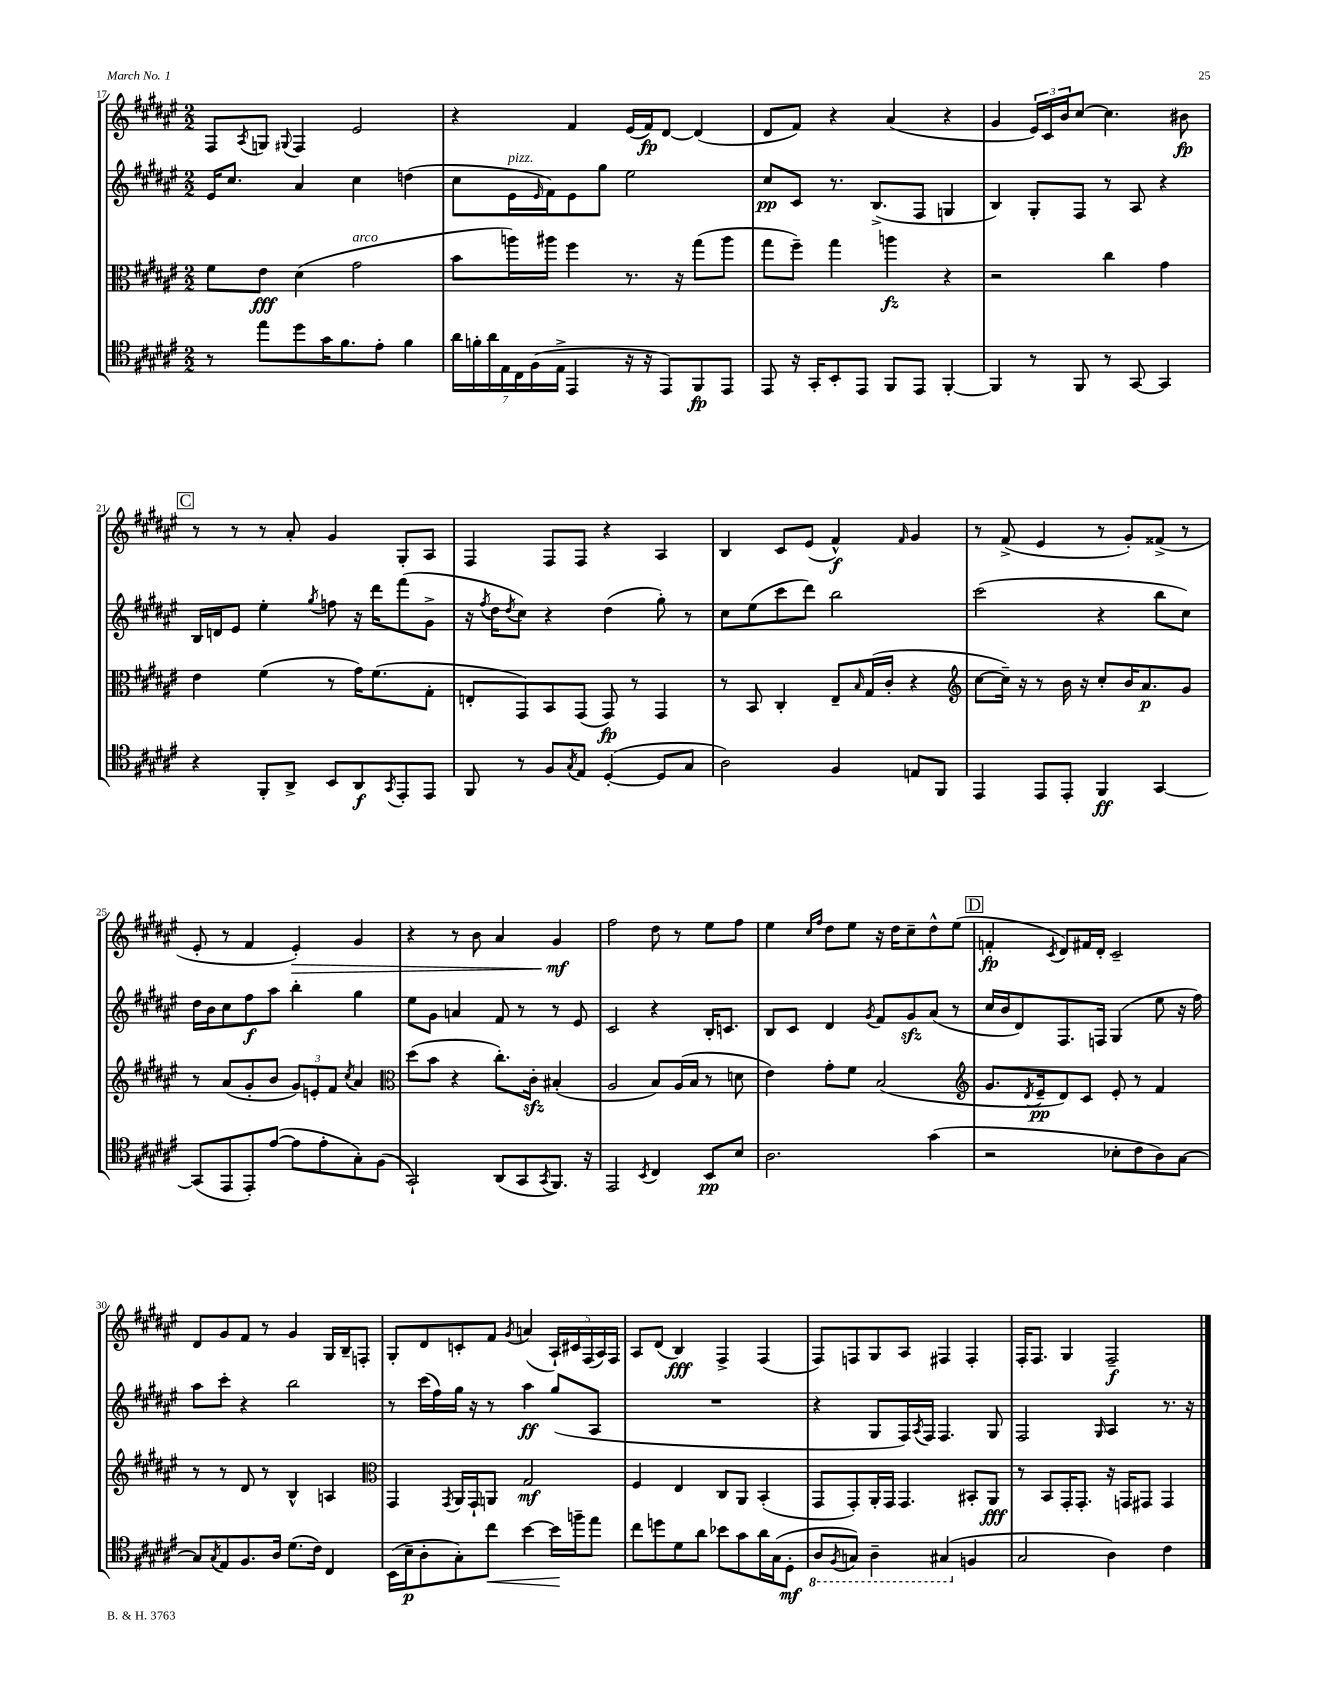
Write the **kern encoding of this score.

**kern	**dynam	**kern	**dynam	**kern	**dynam	**kern	**dynam
*part4	*part4	*part3	*part3	*part2	*part2	*part1	*part1
*staff4	*staff4	*staff3	*staff3	*staff2	*staff2	*staff1	*staff1
*clefC4	*	*clefC3	*	*clefG2	*	*clefG2	*
*k[f#c#g#d#a#e#]	*	*k[f#c#g#d#a#e#]	*	*k[f#c#g#d#a#e#]	*	*k[f#c#g#d#a#e#]	*
*M2/2	*	*M2/2	*	*M2/2	*	*M2/2	*
=17	=17	=17	=17	=17	=17	=17	=17
8r	.	8f#\L	.	16e#/KL	.	8F#/L	.
.	.	.	.	8.cc#/J	.	.	.
.	.	.	.	.	.	8qA#/	.
8ee#\L	.	8e#\J	fff	.	.	8Gn/J	.
.	.	.	.	.	.	8qqG#X/	.
8dd#\	.	(4d#\	.	4a#/	.	4F#/	.
16g#\K	.	.	.	.	.	.	.
8.f#\	.	.	.	.	.	.	.
!	!	!LO:TX:a:i:t=arco	!	!	!	!	!
.	.	2g#\	.	4cc#\	.	2e#/	.
8e#'\J	.	.	.	.	.	.	.
4f#\	.	.	.	(4ddn\	.	.	.
=18	=18	=18	=18	=18	=18	=18	=18
28a#\LL	.	8b\L	.	8cc#\L	.	4r	.
28fn'\	.	.	.	.	.	.	.
28a#\	.	.	.	.	.	.	.
28E#\	.	.	.	.	.	.	.
!	!	!	!	!LO:TX:a:i:t=pizz.	!	!	!
.	.	16aan\L)	.	16e#\L	.	.	.
28C#\	.	.	.	.	.	.	.
(28F#\	.	.	.	.	.	.	.
.	.	.	.	16qqe#/	.	.	.
.	.	16aa#X\JJ	.	16f#\J)	.	.	.
28E#^\JJ	.	.	.	.	.	.	.
4EE#/	.	4ff#\	.	8e#\	.	4f#/	.
.	.	.	.	8gg#\J	.	.	.
16r	.	8.r	.	2ee#\	.	(16e#/LL	.
16r	.	.	.	.	.	16f#/J)	fp
8EE#/L)	.	.	.	.	.	[8d#/J	.
.	.	16r	.	.	.	.	.
8FF#/	fp	(8gg#\L	.	.	.	(4d#/]	.
8EE#/J	.	8aa#\J	.	.	.	.	.
=19	=19	=19	=19	=19	=19	=19	=19
8EE#/	.	8gg#\L	.	8cc#/L	pp	8d#/L	.
16r	.	8ff#~\J)	.	8c#/J	.	8f#/J)	.
16GG#'/KL	.	.	.	.	.	.	.
8BB'/	.	4gg#\	.	8.r	.	4r	.
8EE#/J	.	.	.	.	.	.	.
.	.	.	.	(8.B^/L	.	.	.
8FF#/L	.	4aan\	fz	.	.	(4a#/	.
8EE#/J	.	.	.	8F#/J	.	.	.
[4FF#'/	.	4r	.	4Gn/	.	4r	.
=20	=20	=20	=20	=20	=20	=20	=20
4FF#/]	.	2r	.	4B/)	.	4g#/	.
8r	.	.	.	8G#'/L	.	24e#/LL)	.
.	.	.	.	.	.	24c#/	.
.	.	.	.	.	.	24b/J	.
8FF#/	.	.	.	8F#/J	.	[8cc#/J	.
8r	.	4cc#\	.	8r	.	4.cc#\]	.
[8GG#/	.	.	.	8A#/	.	.	.
4GG#/]	.	4g#\	.	4r	.	.	.
.	.	.	.	.	.	8b#X\	fp
!!LO:LB:g=z
!!LO:REH:place=s1:t=C
=21	=21	=21	=21	=21	=21	=21	=21
4r	.	4e#\	.	16B/LL	.	8r	.
.	.	.	.	16dn/J	.	.	.
.	.	.	.	8e#/J	.	8r	.
8FF#'/L	.	(4f#\	.	4ee#'\	.	8r	.
8AA#^/J	.	.	.	.	.	8a#'/	.
.	.	.	.	8qgg#/	.	.	.
8BB/L	.	8r	.	8ffn\	.	4g#/	.
8AA#/	f	16g#\KL)	.	16r	.	.	.
.	.	(8.f#\	.	16ddd#\KL	.	.	.
8qGG#/	.	.	.	.	.	.	.
8EE#'/	.	.	.	(8fff#\	.	8G#'/L	.
8EE#/J	.	8G#'\J	.	8g#^\J	.	8A#/J	.
=22	=22	=22	=22	=22	=22	=22	=22
8FF#/	.	8En'/L	.	16r	.	4F#/	.
.	.	.	.	8qff#/	.	.	.
.	.	.	.	16dd#\KL	.	.	.
.	.	.	.	8qdd#/	.	.	.
8r	.	8GG#/)	.	8cc#\J)	.	.	.
8F#/L	.	8BB/	.	4r	.	8F#/L	.
8qG#/	.	.	.	.	.	.	.
8E#/J	.	(8GG#/J	.	.	.	8F#/J	.
([4D#'/	.	8GG#/)	fp	(4dd#\	.	4r	.
.	.	8r	.	.	.	.	.
8D#/L]	.	4GG#/	.	8gg#'\)	.	4A#/	.
8G#/J	.	.	.	8r	.	.	.
=23	=23	=23	=23	=23	=23	=23	=23
2A#\)	.	8r	.	8cc#\L	.	4B/	.
.	.	8BB/	.	(8ee#\	.	.	.
.	.	4C#'/	.	8ccc#\	.	8c#/L	.
.	.	.	.	8ddd#\J)	.	(8e#/J	.
4F#/	.	8E#~/L	.	2bb\	.	4f#^^/)	f
.	.	16qqB/	.	.	.	.	.
.	.	(16G#/L	.	.	.	.	.
.	.	16c#'/JJ	.	.	.	.	.
.	.	.	.	.	.	16qqf#/	.
8En/L	.	4r	.	.	.	4g#/	.
8FF#/J	.	.	.	.	.	.	.
=24	=24	=24	=24	=24	=24	=24	=24
*	*	*clefG2	*	*	*	*	*
4EE#/	.	[8cc#\L	.	(2ccc#\	.	8r	.
.	.	16cc#~\Jk])	.	.	.	(8f#^/	.
.	.	16r	.	.	.	.	.
8EE#/L	.	8r	.	.	.	4e#/	.
8EE#'/J	.	16b\	.	.	.	.	.
.	.	16r	.	.	.	.	.
4FF#/	ff	8cc#'/L	.	4r	.	8r	.
.	.	16b/K	.	.	.	8g#'/L)	.
.	.	8.a#/	p	.	.	.	.
[4GG#/	.	.	.	8bb\L	.	(8f##X^/J	.
.	.	8g#/J	.	8cc#\J)	.	8r	.
!!LO:LB:g=z
=25	=25	=25	=25	=25	=25	=25	=25
(8GG#/L]	.	8r	.	16dd#\LL	.	8e#'/	.
.	.	.	.	16b\J	.	.	.
8EE#/	.	(8a#/L	.	8cc#\	.	8r	.
8EE#'/)	.	8g#'/	.	8ff#\	f	4f#/	.
([8e#/J	.	8b/J	.	8aa#\J	.	.	.
!	!	!	!	!	!	!	!LO:HP:b
8e#\L]	.	12g#/L)	.	4bb'\	.	4e#'/)	>
.	.	12en'/	.	.	.	.	.
8e#'\	.	.	.	.	.	.	.
.	.	12f#/J	.	.	.	.	.
.	.	8qcc#/	.	.	.	.	.
8G#'\)	.	4a#/	.	4gg#\	.	4g#/	.
(8F#\J	.	.	.	.	.	.	.
=26	=26	=26	=26	=26	=26	=26	=26
*	*	*clefC3	*	*	*	*	*
2GG#`/)	.	(8dd#\L	.	8ee#\L	.	4r	.
.	.	8b\J	.	8g#\J	.	.	.
.	.	4r	.	4an/	.	8r	.
.	.	.	.	.	.	8b\	.
(8AA#/L	.	8.cc#'\L)	.	8f#/	.	4a#/	.
8GG#/	.	.	.	8r	.	.	.
.	.	16c#zz'\Jk	.	.	.	.	.
8qGG#/	.	.	.	.	.	.	.
8.FF#/J)	.	(4B#X'/	.	8r	.	4g#/	mf
.	.	.	.	8e#/	.	.	.
16r	.	.	.	.	.	.	.
.	.	.	.	.	.	.	]
=27	=27	=27	=27	=27	=27	=27	=27
2EE#/	.	2A#/	.	2c#/	.	2ff#\	.
8qBB/	.	.	.	.	.	.	.
4C#/	.	8B/L)	.	4r	.	8dd#\	.
.	.	(16A#/L	.	.	.	8r	.
.	.	16B/JJ	.	.	.	.	.
8BB/L	pp	8r	.	16B'/KL	.	8ee#\L	.
.	.	.	.	8.cn/J	.	.	.
8B/J	.	8dn\	.	.	.	8ff#\J	.
=28	=28	=28	=28	=28	=28	=28	=28
2.A#\	.	4e#\)	.	8B/L	.	4ee#\	.
.	.	.	.	8c#/J	.	.	.
.	.	.	.	.	.	16qqcc#/LL	.
.	.	.	.	.	.	16qqff#/JJ	.
.	.	8g#'\L	.	4d#/	.	8dd#\L	.
.	.	8f#\J	.	.	.	8ee#\J	.
.	.	.	.	8qg#/	.	.	.
.	.	(2B/	.	8f#/L	.	16r	.
.	.	.	.	.	.	16dd#\KL	.
.	.	.	.	8g#zz/	.	8cc#~\	.
(4g#\	.	.	.	(8a#/J	.	8dd#^^\	.
.	.	.	.	8r	.	(8ee#\J	.
!!LO:REH:place=s1:t=D
=29	=29	=29	=29	=29	=29	=29	=29
*	*	*clefG2	*	*	*	*	*
2r	.	8.g#/L	.	16cc#/LL	.	4fn'/	fp
.	.	.	.	16b/J	.	.	.
.	.	.	.	8d#/)	.	.	.
.	.	8qd#/	.	.	.	.	.
.	.	16e#~/k	pp	.	.	.	.
.	.	.	.	.	.	8qc#/	.
.	.	8d#/)	.	8.F#/	.	8d#/L)	.
.	.	8c#/J	.	.	.	16f#X/L	.
.	.	.	.	16Fn/Jk	.	16d#'/JJ	.
8B-X'\L	.	8e#'/	.	(4G#/	.	2c#~/	.
8c#\	.	8r	.	.	.	.	.
8A#\)	.	4f#/	.	8ee#\	.	.	.
[8G#\J	.	.	.	16r	.	.	.
.	.	.	.	16ff#\)	.	.	.
!!LO:LB:g=z
=30	=30	=30	=30	=30	=30	=30	=30
8G#/L]	.	8r	.	8aa#\L	.	8d#/L	.
8qG#/	.	.	.	.	.	.	.
8E#/	.	8r	.	8ccc#'\J	.	8g#/	.
8.F#/	.	8d#/	.	4r	.	8f#/J	.
.	.	8r	.	.	.	8r	.
16A#/Jk	.	.	.	.	.	.	.
(8.d#\L	.	4B^^/	.	2bb\	.	4g#/	.
16c#\Jk)	.	.	.	.	.	.	.
4C#/	.	4An/	.	.	.	16G#/LL	.
.	.	.	.	.	.	16B~/J	.
.	.	.	.	.	.	8Fn'/J	.
=31	=31	=31	=31	=31	=31	=31	=31
*	*	*clefC3	*	*	*	*	*
(16BB\LL	.	4GG#/	.	8r	.	8G#'/L	.
16B~\J	p	.	.	.	.	.	.
8A#'\	.	.	.	(16ccc#\LL	.	8d#/	.
.	.	.	.	16ff#\)	.	.	.
.	.	8qGG#/	.	.	.	.	.
8G#'\)	.	16AA#/LL	.	16gg#\JJ	.	8cn'/	.
.	.	16GG#`/J	.	16r	.	.	.
!	!LO:HP:b	!	!	!	!	!	!
8cc#\J	<	8AAn/J	.	8r	.	8f#/J	.
.	.	.	.	.	.	8qg#/	.
[4b\	.	2G#/	mf	4aa#\	ff	(4an/	.
16b\LL]	.	.	.	(8gg#/L	.	20A#`/LL)	.
.	.	.	.	.	.	20c#X/	.
16ffn~\J	[	.	.	.	.	.	.
.	.	.	.	.	.	(20F#/	.
8ee#\J	.	.	.	8A#/J	.	.	.
.	.	.	.	.	.	20A#/)	.
.	.	.	.	.	.	20F#/JJ	.
=32	=32	=32	=32	=32	=32	=32	=32
8cc#\L	.	4F#/	.	1r	.	8A#/L	.
8ddn\	.	.	.	.	.	(8d#/J	.
8d#\	.	4E#/	.	.	.	4B/)	fff
8a#\J	.	.	.	.	.	.	.
8b-X\L	.	8C#/L	.	.	.	4F#^/	.
8g#\	.	8AA#/J	.	.	.	.	.
16a#\L	.	(4BB'/	.	.	.	(4F#/	.
(16G#\J	.	.	.	.	.	.	.
8D#'\J	mf	.	.	.	.	.	.
=33	=33	=33	=33	=33	=33	=33	=33
*8ba	*	*	*	*	*	*	*
8AA#/L	.	8GG#/L	.	4r	.	8F#/L)	.
8qFF#/	.	.	.	.	.	.	.
8GGn/J)	.	8GG#'/)	.	.	.	8Fn/	.
4AA#~\	.	16AA#'/L	.	8G#/L	.	8G#/	.
.	.	16GG#/JJ	.	.	.	.	.
.	.	4.GG#/	.	16F#/L)	.	8A#/J	.
.	.	.	.	8qA#/	.	.	.
.	.	.	.	16F#/JJ	.	.	.
(4GG#X/	.	.	.	4.F#/	.	4F#X/	.
*X8ba	*	*	*	*	*	*	*
4Fn/	.	8BB#X'/L	.	.	.	4F#'/	.
.	.	8AA#/J	fff	8G#/	.	.	.
=34	=34	=34	=34	=34	=34	=34	=34
2G#/	.	8r	.	2F#/	.	16F#'/KL	.
.	.	.	.	.	.	8.F#/J	.
.	.	8BB/L	.	.	.	.	.
.	.	16GG#'/K	.	.	.	4G#/	.
.	.	8.GG#'/J	.	.	.	.	.
.	.	.	.	16qqG#/	.	.	.
4A#\)	.	16r	.	4A#/	.	2F#~/	f
.	.	16GGn/KL	.	.	.	.	.
.	.	8GG#X/J	.	.	.	.	.
4c#\	.	4GG#/	.	8.r	.	.	.
.	.	.	.	16r	.	.	.
==	==	==	==	==	==	==	==
*-	*-	*-	*-	*-	*-	*-	*-
